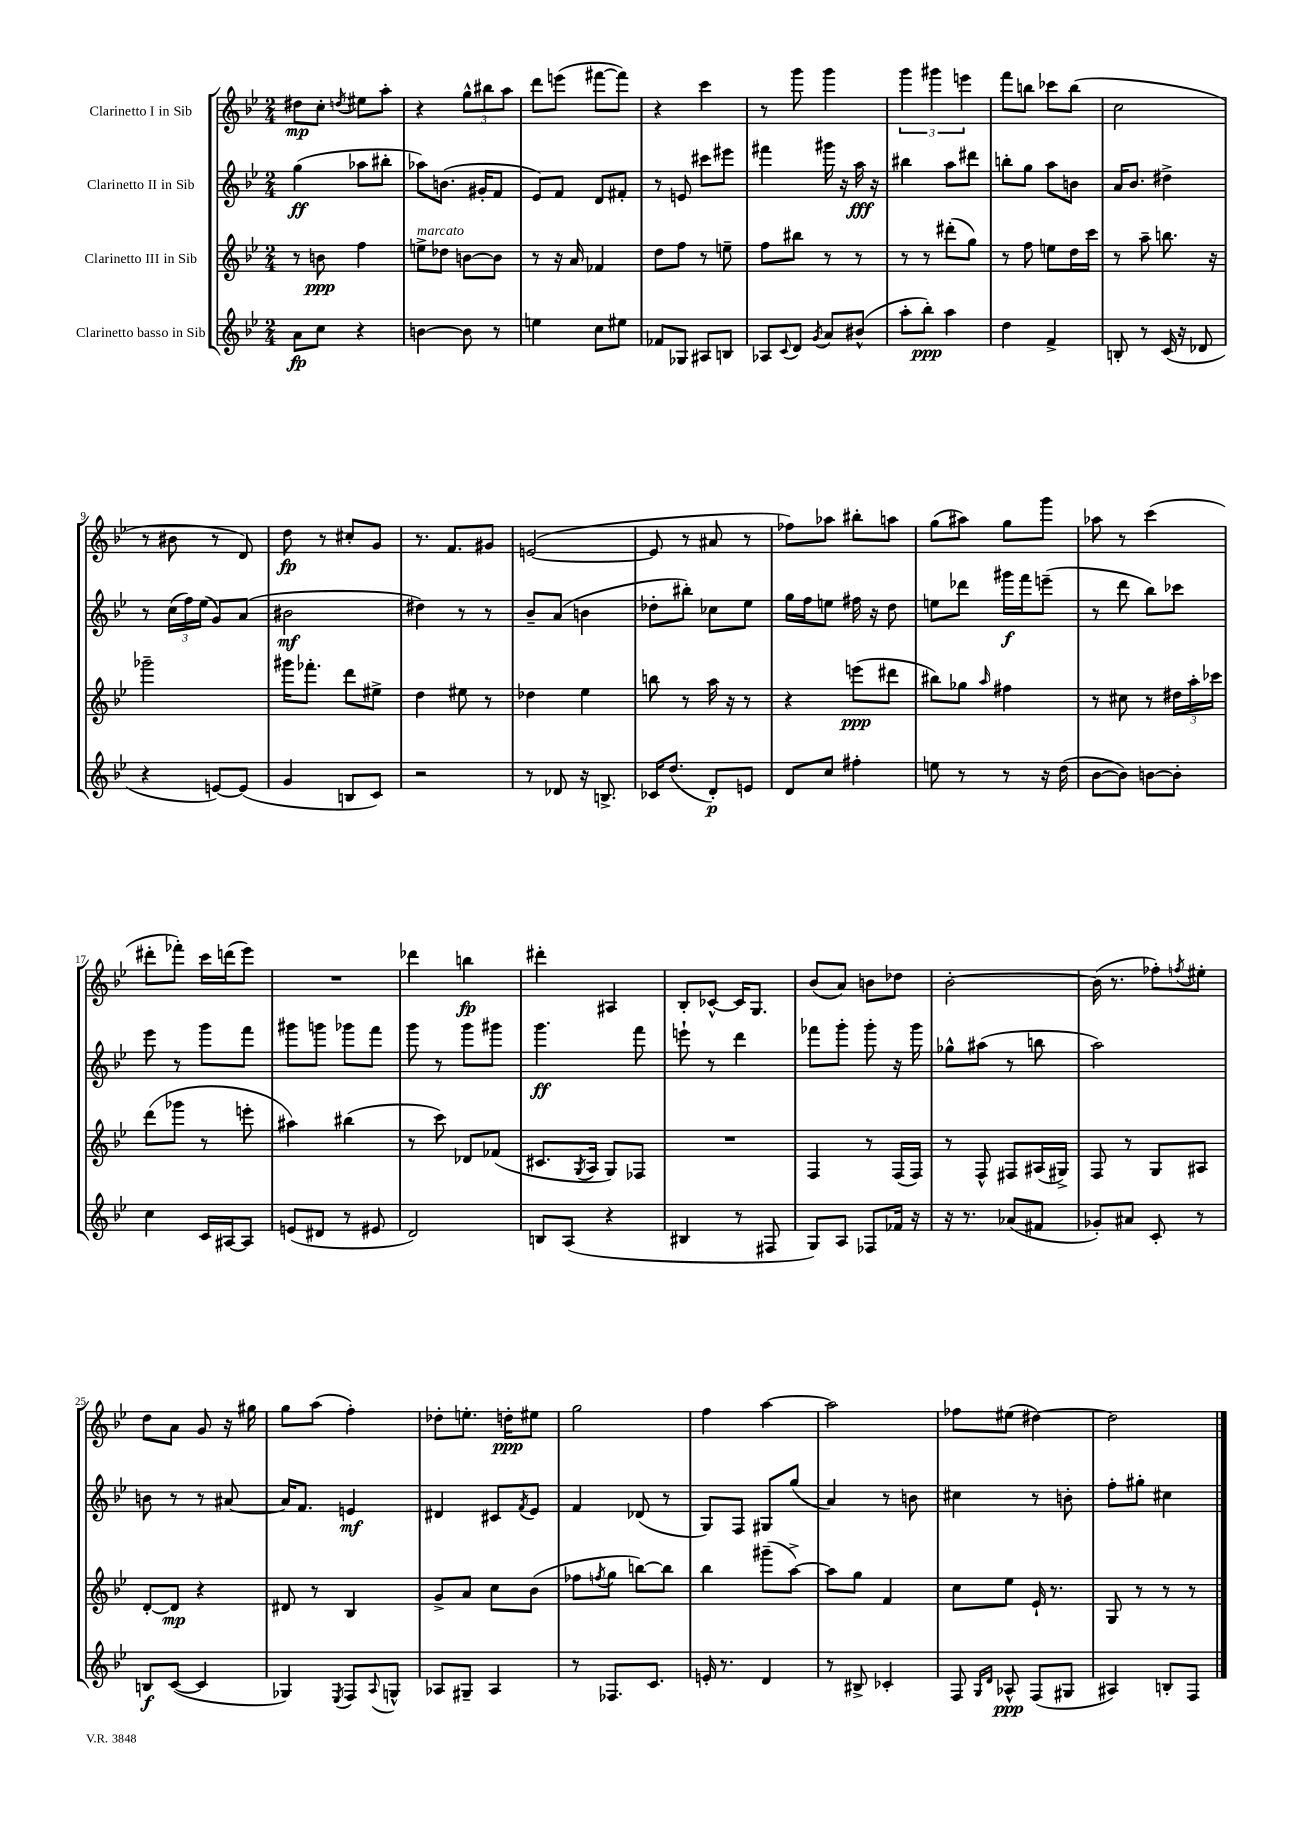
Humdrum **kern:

**kern	**kern	**kern	**kern
*staff4	*staff3	*staff2	*staff1
*clefG2	*clefG2	*clefG2	*clefG2
*k[b-e-]	*k[b-e-]	*k[b-e-]	*k[b-e-]
*M2/4	*M2/4	*M2/4	*M2/4
8a	8r	(4gg	8dd#
8cc	8b	.	8cc'
.	.	.	8qdd
4r	4ff	8aa-	8ee#
.	.	8bb#'	8aa'
=	=	=	=
[4b	8ee^	8aa-)	4r
.	8dd-	(8.b	.
8b]	[8b	.	12gg^^
.	.	16g#'	.
.	.	.	12bb#
8r	8b]	8f	.
.	.	.	12aa
=	=	=	=
4ee	8r	8e-)	8ddd
.	16r	8f	(8eee
.	16a	.	.
8cc	4f-	8d	[8fff#
8ee#	.	8f#'	8fff#])
=	=	=	=
8f-	8dd	8r	4r
8G-	8ff	8e	.
8A#	8r	8ccc#	4ccc
8B	8ee~	8eee#	.
=	=	=	=
8A-	8ff	4fff#	8r
8qqc	.	.	.
8d	8bb#	.	8ggg
8qg	.	.	.
8a	8r	16ggg#	4ggg
.	.	16r	.
(8b#^^	8r	16aa	.
.	.	16r	.
=	=	=	=
8aa'	8r	4bb#	6ggg
8bb-')	8r	.	.
.	.	.	6ggg#
4aa	(8ddd#'	8aa	.
.	.	.	6eee
.	8gg)	8ddd#	.
=	=	=	=
4dd	8r	8bb'	8fff
.	8ff	8gg	8bb
4f^	8ee	8aa	8ccc-
.	16dd	8b	(8bb
.	16ccc	.	.
=	=	=	=
8B'	8r	16a	2cc
.	.	8.b-	.
8r	8aa~	.	.
(16c	8.bb	4dd#^	.
16r	.	.	.
8d-	.	.	.
.	16r	.	.
=	=	=	=
4r	2ggg-~	8r	8r
.	.	(24cc	8b#
.	.	24ff)	.
.	.	(24ee-	.
[8e)	.	8g)	8r
(8e]	.	(8a	8d)
=	=	=	=
4g	16ggg#	2b#	8dd
.	8.fff-'	.	.
.	.	.	8r
8B	8ddd	.	8cc#'
8c)	8ee#^	.	8g
=	=	=	=
2r	4dd	4dd#)	8.r
.	.	.	8.f
.	8ee#	8r	.
.	8r	8r	8g#
=	=	=	=
8r	4dd-	8b-~	([2e
8d-	.	(8a	.
16r	4ee-	4b	.
8.B^	.	.	.
=	=	=	=
16c-	8bb	8dd-'	8e]
(8.dd	.	.	.
.	8r	8bb#')	8r
8d')	16aa	8cc-	8a#
.	16r	.	.
8e	8r	8ee-	8r
=	=	=	=
8d	4r	16gg	8ff-)
.	.	16ff	.
8cc	.	8ee	8aa-
4ff#'	(8eee	16ff#	8bb#'
.	.	16r	.
.	8ddd#	8dd	8aa
=	=	=	=
8ee	8bb#)	8ee	(8gg
8r	8gg-	8ddd-	8aa#)
.	16qqaa	.	.
8r	4ff#	16ggg#	8gg
.	.	16fff	.
16r	.	(8eee~	8ggg
(16dd	.	.	.
=	=	=	=
[8b-	8r	8r	8aa-
8b-])	8cc#	8ddd	8r
[8b	8r	8bb-)	(4ccc
8b']	24dd#	8ccc-	.
.	24aa'	.	.
.	24ccc-	.	.
=	=	=	=
4cc	(8ddd	8eee-	8ddd#'
.	8ggg-	8r	8fff-')
16c	8r	8ggg	16ccc
[16A#	.	.	(16ddd
8A#]	8eee'	8fff	8eee-)
=	=	=	=
(8e	4aa#)	8ggg#	2r
8d#	.	8ggg	.
8r	(4bb#	8ggg-	.
8e#	.	8fff	.
=	=	=	=
2d)	8r	8ggg	4ddd-
.	8ccc)	8r	.
.	8d-	8ggg	4bb
.	(8f-	8ggg#	.
=	=	=	=
8B	8.c#	4.ggg	4ddd#'
(8A	.	.	.
.	8qG	.	.
.	16A	.	.
4r	8G)	.	4A#
.	8F-	8fff	.
=	=	=	=
4B#	2r	8eee`	8B-'
.	.	8r	[8c-^^
8r	.	4ddd	16c-]
.	.	.	8.G
8F#	.	.	.
=	=	=	=
8G)	4F	8fff-	(8b-
8A	.	8ggg'	8a)
8F-	8r	8ggg'	8b
16f-	(16F	16r	8dd-
16r	16F)	16ggg	.
=	=	=	=
16r	8r	8gg-^^	[2b-'
8.r	.	.	.
.	8F^^	(8aa#	.
(8a-	8F#	8r	.
8f#	(16A#	8bb	.
.	16G#^)	.	.
=	=	=	=
8g-')	8F	2aa)	(16b-]
.	.	.	8.r
8a#	8r	.	.
8c'	8G	.	8ff-')
.	.	.	8qff
8r	8A#	.	8ee#'
=	=	=	=
8B	[8d'	8b	8dd
([8c	8d]	8r	8a
4c]	4r	8r	8g
.	.	[8a#	16r
.	.	.	16gg#
=	=	=	=
4G-)	8d#	16a#]	8gg
.	.	8.f	.
.	8r	.	(8aa
8qE-	.	.	.
8F	4B-	4e	4ff')
8qqA	.	.	.
8G^^	.	.	.
=	=	=	=
8A-	8g^	4d#	8dd-'
8G#~	8a	.	8.ee'
4A-	8cc	8c#	.
.	.	.	16dd'
.	.	8qf	.
.	(8b-	8e-	8ee#
=	=	=	=
8r	8ff-	4f	2gg
.	8qff	.	.
8.F-	8gg	.	.
.	[8bb)	(8d-	.
8.c	.	.	.
.	8bb]	8r	.
=	=	=	=
16e'	4bb-	8G)	4ff
8.r	.	.	.
.	.	8F	.
4d	(8ggg#~	8G#	[4aa
.	[8aa^)	(8gg	.
=	=	=	=
8r	8aa]	4a)	2aa]
8B#^	8gg	.	.
4c-'	4f	8r	.
.	.	8b	.
=	=	=	=
8F	8cc	4cc#	8ff-
16qqG	.	.	.
16qqd	.	.	.
8A-^^	8ee-	.	(8ee#
(8F	16e-`	8r	[4dd#)
.	8.r	.	.
8G#	.	8b'	.
=	=	=	=
4A#)	8G	8ff'	2dd#]
.	8r	8gg#'	.
8B'	8r	4cc#	.
8F	8r	.	.
==	==	==	==
*-	*-	*-	*-
